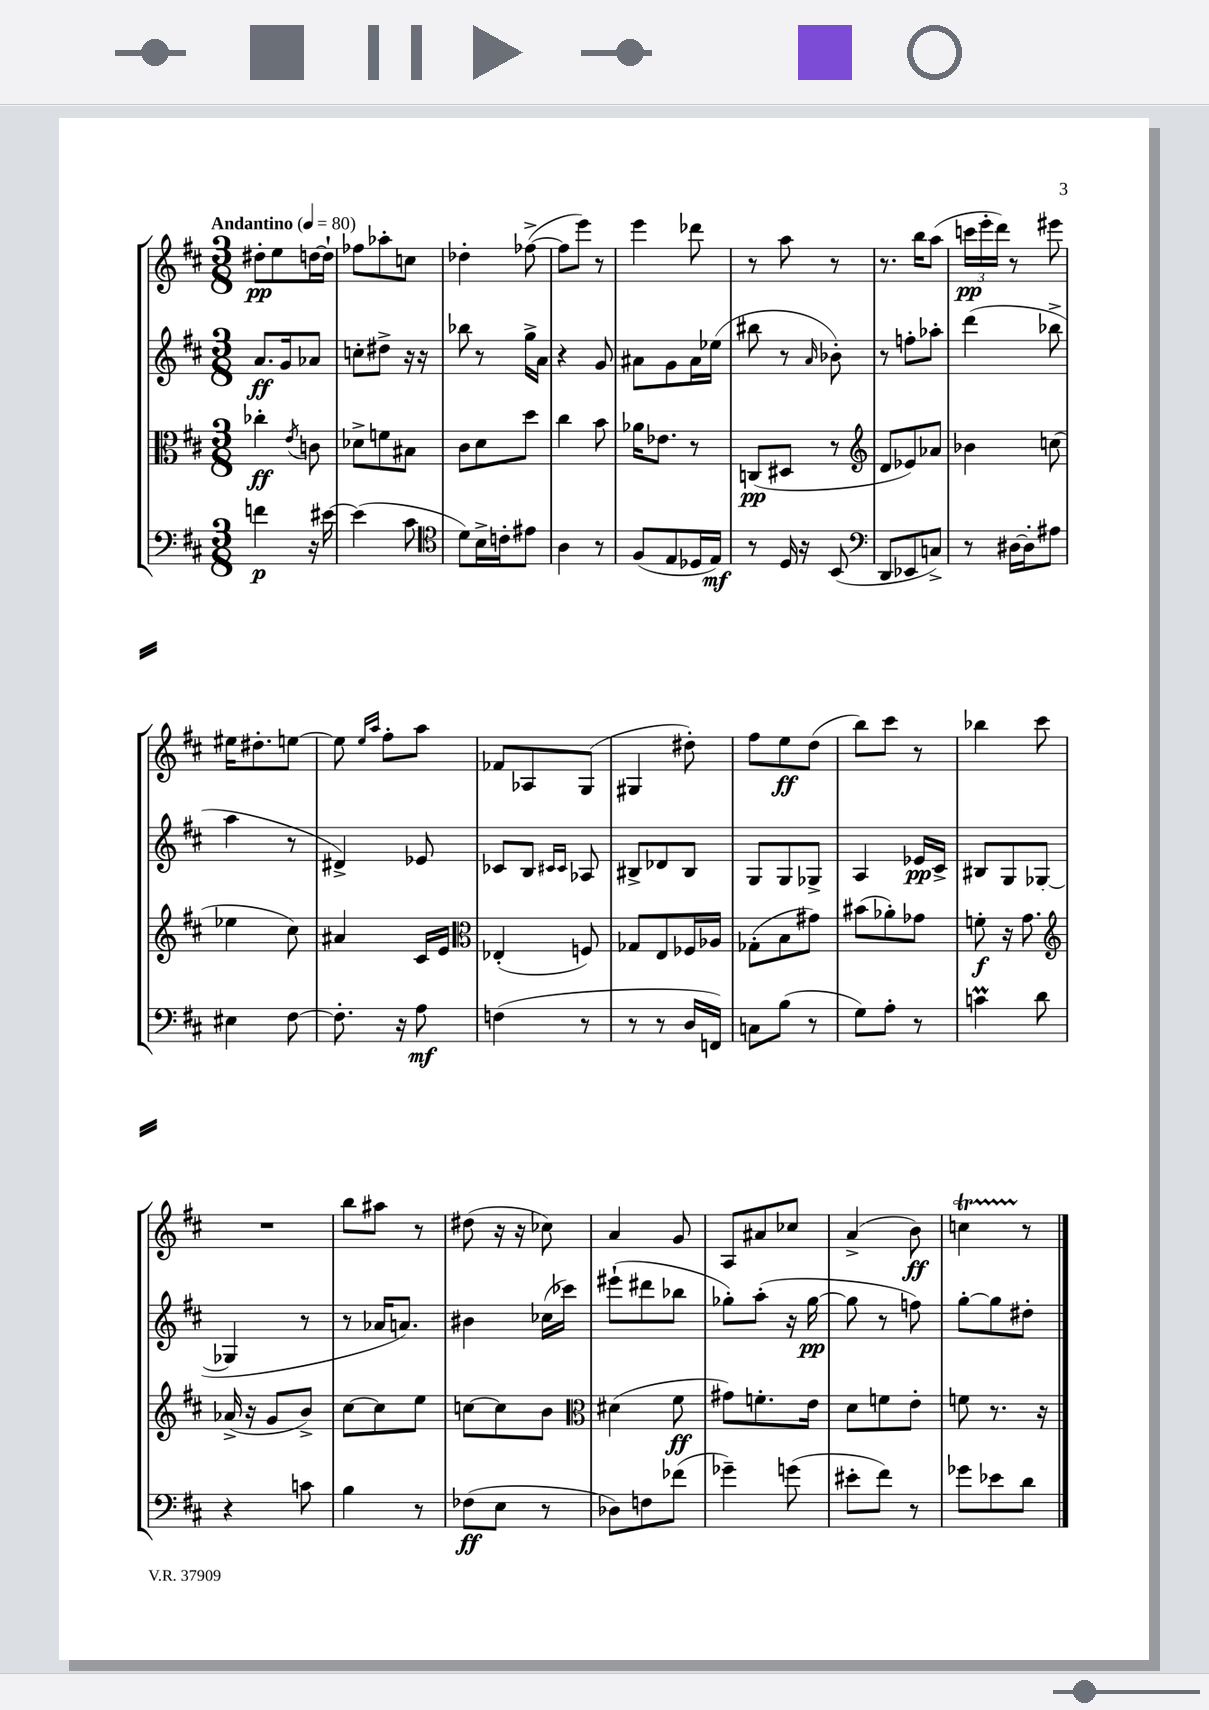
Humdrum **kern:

**kern	**kern	**kern	**kern
*staff4	*staff3	*staff2	*staff1
*clefF4	*clefC3	*clefG2	*clefG2
*k[f#c#]	*k[f#c#]	*k[f#c#]	*k[f#c#]
*M3/8	*M3/8	*M3/8	*M3/8
*MM80	*MM80	*MM80	*MM80
4f	4cc-'	8.a	8dd#'
.	.	.	8ee
.	.	16g	.
.	8qe	.	.
16r	8c	8a-	[16dd
[16e#	.	.	16dd`]
=	=	=	=
(4e#]	8d-^	8cc'	8ff-
.	8f	8dd#^	8aa-'
8c#	8B#	16r	8cc
.	.	16r	.
=	=	=	=
*clefC4	*	*	*
8d)	8c#	8bb-	4dd-'
16B^	8d	8r	.
16c'	.	.	.
8e#	8dd	16gg^	([8ff-^
.	.	16a	.
=	=	=	=
4A	4cc#	4r	8ff-]
.	.	.	8eee)
8r	8b	8g	8r
=	=	=	=
(8F#	16a-	8a#	4eee
.	8.e-	.	.
8E	.	8g	.
16D-	8r	16a#	8ddd-
16E)	.	(16ee-	.
=	=	=	=
8r	(8C	8bb#	8r
16D	8D#	8r	8aa
16r	.	.	.
.	.	16qqa	.
(8BB	8r	8b-')	8r
=	=	=	=
*clefF4	*clefG2	*	*
8DD	8d	8r	8.r
8EE-	8e-)	8ff'	.
.	.	.	16bb
8C^)	8a-	8aa-'	(8aa
=	=	=	=
8r	4b-	(4ddd	24ccc
.	.	.	24eee'
.	.	.	24ddd)
[16D#	.	.	8r
16D#']	.	.	.
8A#	(8cc	8bb-^	8eee#
=	=	=	=
4E#	4ee-	4aa	16ee#
.	.	.	8.dd#'
[8F#	8cc#)	8r	[8ee
=	=	=	=
8.F#']	4a#	4d#^)	8ee]
.	.	.	16qqee
.	.	.	16qqaa
.	.	.	8ff#'
16r	.	.	.
8A	16c#	8e-	8aa
.	16e	.	.
=	=	=	=
*	*clefC3	*	*
(4F	(4E-'	8c-	8f-
.	.	8B	8A-
.	.	16qqc#	.
.	.	16qqc#	.
8r	8F)	8A-	(8G
=	=	=	=
8r	8G-	8B#^	4G#
8r	8E	8d-	.
16D	16F-	8B#	8dd#')
16FF)	16A-	.	.
=	=	=	=
8C	(8G-'	8G	8ff#
(8B	8B	8G	8ee
8r	8g#)	8G-^	(8dd
=	=	=	=
8G)	(8b#	4A	8bb)
8A'	8a-')	.	8ccc#
8r	8g-	16e-	8r
.	.	16c#^	.
=	=	=	=
4c	8f'	8B#	4bb-
.	16r	8G	.
.	8.g	.	.
8d	.	([8G-	8ccc#
=	=	=	=
*	*clefG2	*	*
4r	(16a-^	4G-]	4.r
.	16r	.	.
.	8g	.	.
8c	8b^)	8r	.
=	=	=	=
4B	[8cc#	8r	8bb
.	8cc#]	16a-	8aa#
.	.	8.a)	.
8r	8ee	.	8r
=	=	=	=
(8F-	[8cc	4b#	(8dd#
8E	8cc]	.	16r
.	.	.	16r
8r	8b	(16cc-	8cc-)
.	.	16ccc-)	.
=	=	=	=
*	*clefC3	*	*
8D-)	(4d#	(8eee#`	4a
8F	.	8ddd#	.
(8f-	8f#	8bb-	8g
=	=	=	=
4g-~)	8g#)	8gg-')	8A
.	8.f'	(8aa'	8a#
(8g	.	16r	8cc-
.	16e	[16gg-	.
=	=	=	=
8e#'	8d	8gg-]	(4a^
8f#)	8f	8r	.
8r	8e'	8ff)	8b)
=	=	=	=
8g-	8f	[8gg'	4cc
8e-	8.r	8gg]	.
8d	.	8dd#'	8r
.	16r	.	.
==	==	==	==
*-	*-	*-	*-
